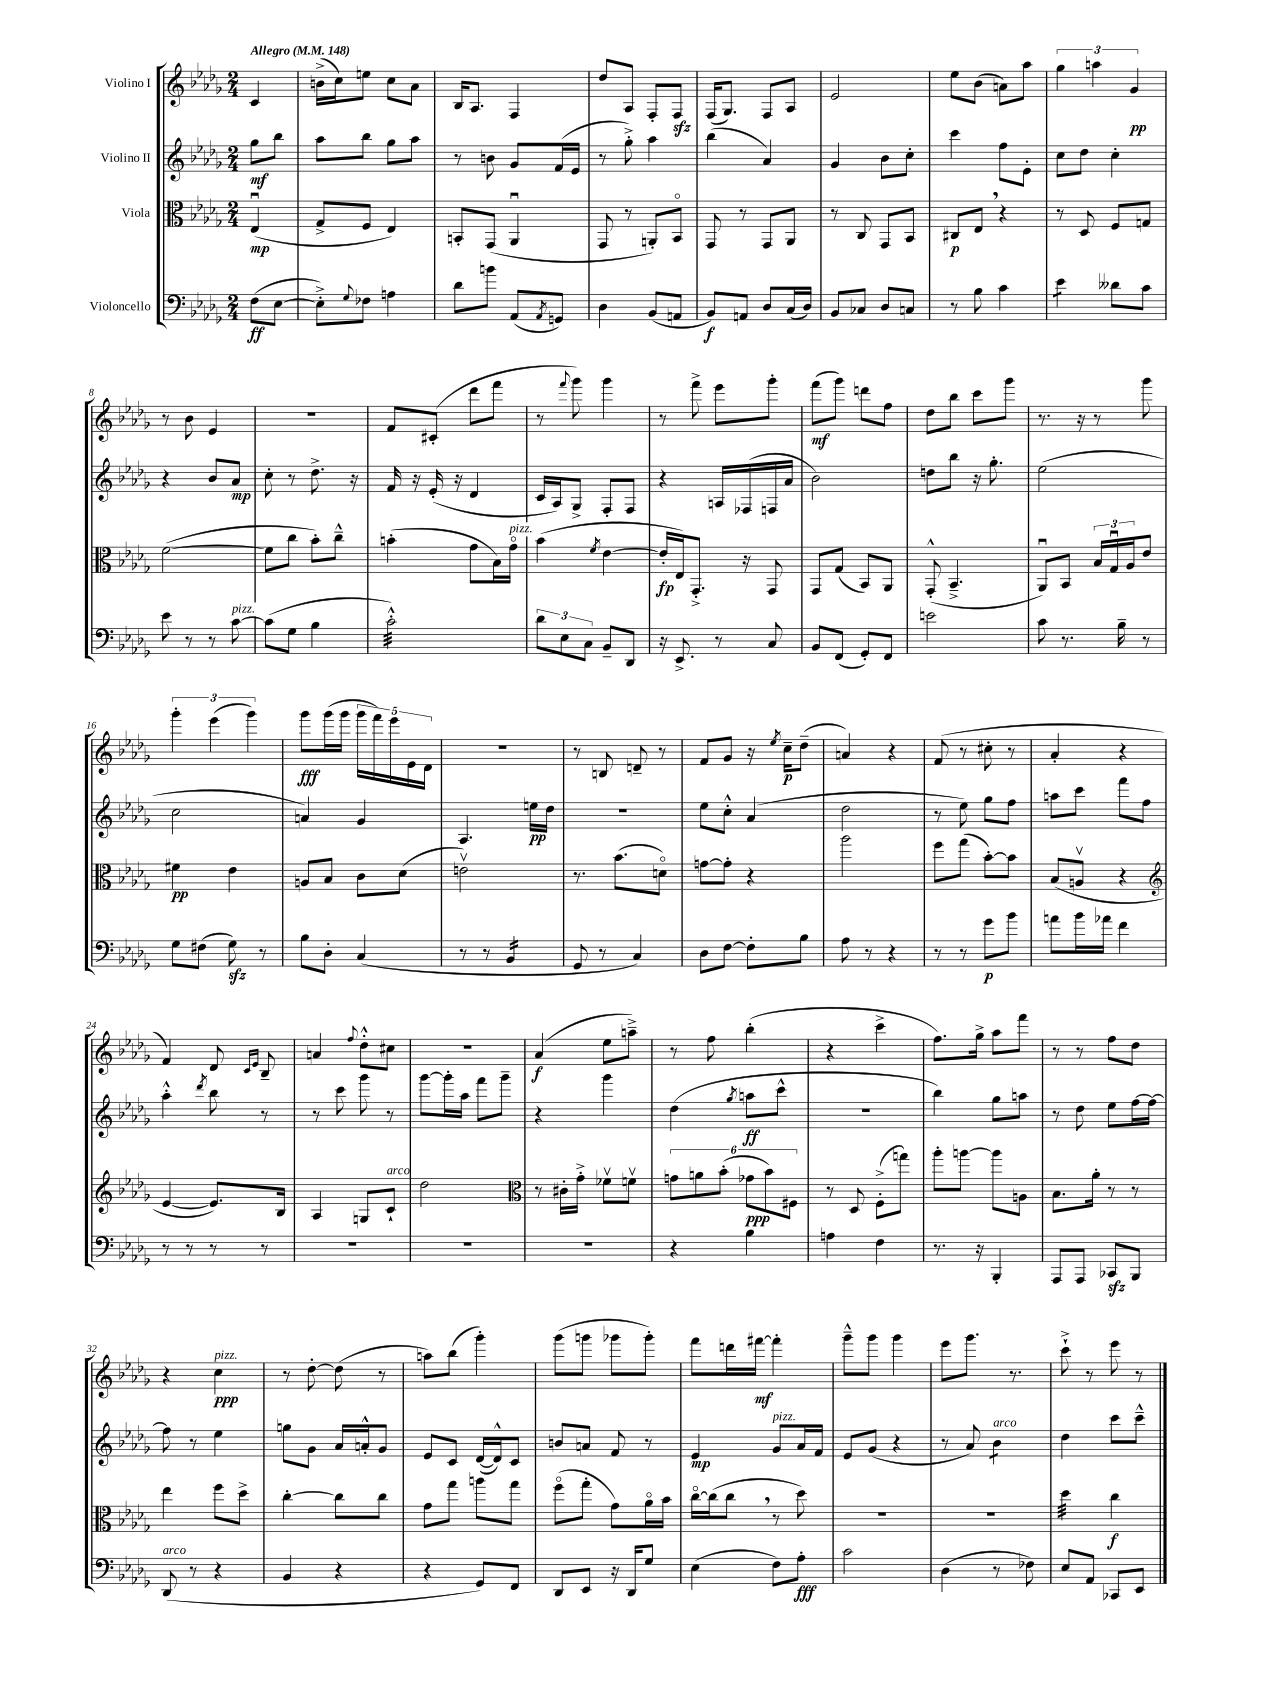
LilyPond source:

<<
\new StaffGroup <<
\new Staff = "s0" \with { instrumentName = "Violino I" } {
    \clef treble \key des \major \numericTimeSignature \time 2/4 \partial 4 \tempo "Allegro" 4 = 148
    c'4 |
    b'16->( c''16) e''8 c''8 aes'8 |
    bes16 aes8. f4 |
    des''8 aes8 f8-. f8\sfz |
    f16( ges8.) f8 aes8 |
    ees'2 |
    ees''8 bes'8( a'8) aes''8 |
    \tuplet 3/2 { ges''4 a''4 ges'4\pp } |
    r8 bes'8 ees'4 |
    r2 |
    f'8 cis'8-.( des'''8 f'''8 |
    r8 \appoggiatura { f'''8 } ges'''8) ges'''4 |
    r8 f'''8-> ees'''8 ges'''8-. |
    f'''8\mf( ges'''8) d'''8 f''8 |
    des''8 bes''8 c'''8 ges'''8 |
    r8. r16 r8 ges'''8 |
    \tuplet 3/2 { ges'''4-. ees'''4( ges'''4) } |
    ges'''8\fff ges'''16( ges'''16 \tuplet 5/4 { ges'''16 f'''16) ees'''16 ees'16 des'16 } |
    r2 |
    r8 b8 d'8-- r8 |
    f'8 ges'8 r16 \acciaccatura { ees''8 } c''16--\p des''8--( |
    a'4) r4 |
    f'8( r8 cis''8-. r8 |
    aes'4-. r4 |
    f'4) des'8 \grace { c'16 ees'16 } bes8-- |
    a'4 \appoggiatura { f''8 } des''8-.-^ cis''8 |
    r2 |
    aes'4\f( ees''8 a''8--->) |
    r8 f''8 bes''4-.( |
    r4 c'''4-> |
    f''8.) ges''16-> aes''8 f'''8 |
    r8 r8 f''8 des''8 |
    r4 c''4\ppp^\markup { \italic "pizz." } |
    r8 des''8~-. des''8( r8 |
    a''8) bes''8( ges'''4-.) |
    ges'''8( g'''8 ges'''8 ges'''8-.) |
    f'''8 d'''16 fis'''16~\mf fis'''4-. |
    ges'''8---^ ges'''8 ges'''4 |
    ees'''8 ges'''8. r8. |
    c'''8-!-> r8 ees'''8 r8 \bar "|." |
}
\new Staff = "s1" \with { instrumentName = "Violino II" } {
    \clef treble \key des \major \numericTimeSignature \time 2/4 \partial 4
    ges''8\mf bes''8 |
    aes''8 bes''8 ges''8 aes''8 |
    r8 b'8 ges'8 f'16( ees'16 |
    r8 ges''8-.->) aes''4 |
    bes''4( aes'4) |
    ges'4 bes'8 c''8-. |
    c'''4 f''8 ees'8-. |
    c''8 des''8 c''4-. |
    r4 bes'8 aes'8\mp |
    c''8-. r8 des''8.-> r16 |
    f'16 r16 ees'16-.( r16 des'4 |
    c'16 aes16) ges8-> f8-. f8 |
    r4 a16 fes16( f16 aes'16 |
    bes'2) |
    d''8 bes''8 r16 ges''8.-. |
    ees''2( |
    c''2 |
    a'4) ges'4 |
    aes4. e''16\pp des''16 |
    r2 |
    ees''8 c''8-.-^ aes'4( |
    des''2 |
    r8 ees''8) ges''8 f''8 |
    a''8 c'''8 f'''8 f''8 |
    aes''4-.-^ \acciaccatura { des'''8 } bes''8 r8 |
    r8 c'''8 ges'''8 r8 |
    ges'''8~ ges'''16-. aes''16 f'''8 ges'''8-- |
    r4 ges'''4 |
    des''4( \acciaccatura { ges''8 } a''8\ff c'''8-^ |
    r2 |
    bes''4) ges''8 a''8 |
    r8 des''8 ees''8 f''16~ f''16~ |
    f''8 r8 ees''4 |
    g''8 ges'8 aes'16 a'16-.-^ ges'8 |
    ees'8 c'8 des'16~( des'16-^) c'8 |
    b'8 a'8 f'8 r8 |
    ees'4\mp ges'8^\markup { \italic "pizz." } aes'16 f'16 |
    ees'8 ges'8( r4 |
    r8 aes'8) bes'4:8^\markup { \italic "arco" } |
    des''4 c'''8 c'''8---^ \bar "|." |
}
\new Staff = "s2" \with { instrumentName = "Viola" } {
    \clef alto \key des \major \numericTimeSignature \time 2/4 \partial 4
    ees4\downbow\mp( |
    ges8-> f8 ees4) |
    b,8-. ges,8( aes,4\downbow |
    ges,8 r8 a,8-.) bes,8\flageolet |
    ges,8 r8 ges,8 aes,8 |
    r8 c8 ges,8 bes,8 |
    cis8\p ees8 \breathe r4 |
    r8 des8 f8 g8 |
    f'2~( |
    f'8 c''8 bes'8-.) c''8---^ |
    b'4-.( ges'8 bes16) ges'16\flageolet^\markup { \italic "pizz." } |
    bes'4( \acciaccatura { f'8 } ees'4~ |
    ees'16-.\fp ees16) ges,8.-.-> r16 ges,8 |
    ges,8 ges8( bes,8) aes,8 |
    ges,8-.-^( bes,4.---> |
    aes,8\downbow) bes,8 \tuplet 3/2 { bes16 ges16\downbow aes16 } ees'8 |
    fis'4\pp ees'4 |
    a8 bes8 c'8 des'8( |
    e'2\upbow) |
    r8. bes'8.( d'8\flageolet) |
    g'8~ g'8-. r4 |
    aes''2 |
    f''8 ges''8( bes'8~-.) bes'8 |
    bes8( a8\upbow r4 |
    \clef treble ees'4~ ees'8.) bes16 |
    aes4 g8 c'8-!^\markup { \italic "arco" } |
    des''2 |
    \clef alto r8 cis'16-. ges'16-.-> fes'8\upbow f'8\upbow |
    \tuplet 6/4 { g'8 a'8 bes'8-.( ges'8\ppp bes'8) fis8 } |
    r8 des8 f8-.->( g''8) |
    aes''8-. a''8~ a''8 a8 |
    bes8. aes'16-. r8 r8 |
    ees''4 f''8 des''8-> |
    c''4~-. c''8 c''8 |
    ges'8 ges''8 a''8 ges''8 |
    f''8\flageolet( ges''8-. ges'8) aes'16\flageolet bes'16 |
    c''16~\flageolet c''16( c''8 \breathe r8 des''8) |
    R2 |
    R2 |
    des''4:32 c''4\f \bar "|." |
}
\new Staff = "s3" \with { instrumentName = "Violoncello" } {
    \clef bass \key des \major \numericTimeSignature \time 2/4 \partial 4
    f8\ff( ees8~ |
    ees8-.->) \appoggiatura { ges8 } fes8 a4 |
    des'8 b'8 aes,8( \acciaccatura { aes,8 } g,8) |
    des4 bes,8( a,8 |
    bes,8\f) a,8 des8 c16( des16) |
    bes,8 ces8 des8 c8 |
    r8 bes8 c'4 |
    ees'4:8 deses'8 c'8 |
    ees'8 r8 r8 c'8~^\markup { \italic "pizz." } |
    c'8( ges8 bes4 |
    c'2:32-.-^) |
    \tuplet 3/2 { des'8 ees8 c8 } bes,8-- des,8 |
    r16 ees,8.-> r8 c8 |
    bes,8 f,8( ges,8-.) f,8 |
    e'2 |
    c'8 r8. bes16-- r8 |
    ges8 fis8( ges8\sfz) r8 |
    bes8 des8-. c4( |
    r8 r8 bes,4:16 |
    ges,8 r8 c4) |
    des8 f8~ f8-. bes8 |
    aes8 r8 r4 |
    r8 r8 ges'8\p bes'8 |
    a'8 bes'16 aes'16 f'4 |
    r8 r8 r8 r8 |
    R2 |
    R2 |
    R2 |
    r4 bes4 |
    a4 f4 |
    r8. r16 bes,,4-. |
    aes,,8 aes,,8 ces,8\sfz bes,,8 |
    des,8^\markup { \italic "arco" }( r8 r4 |
    bes,4 r4 |
    r4 ges,8) f,8 |
    des,8 ees,8 r16 des,16 ges8 |
    ees4( f8) aes8-.\fff |
    c'2 |
    des4( r8 fes8) |
    ees8 aes,8 ces,8 ees,8 \bar "|." |
}
>>
>>
